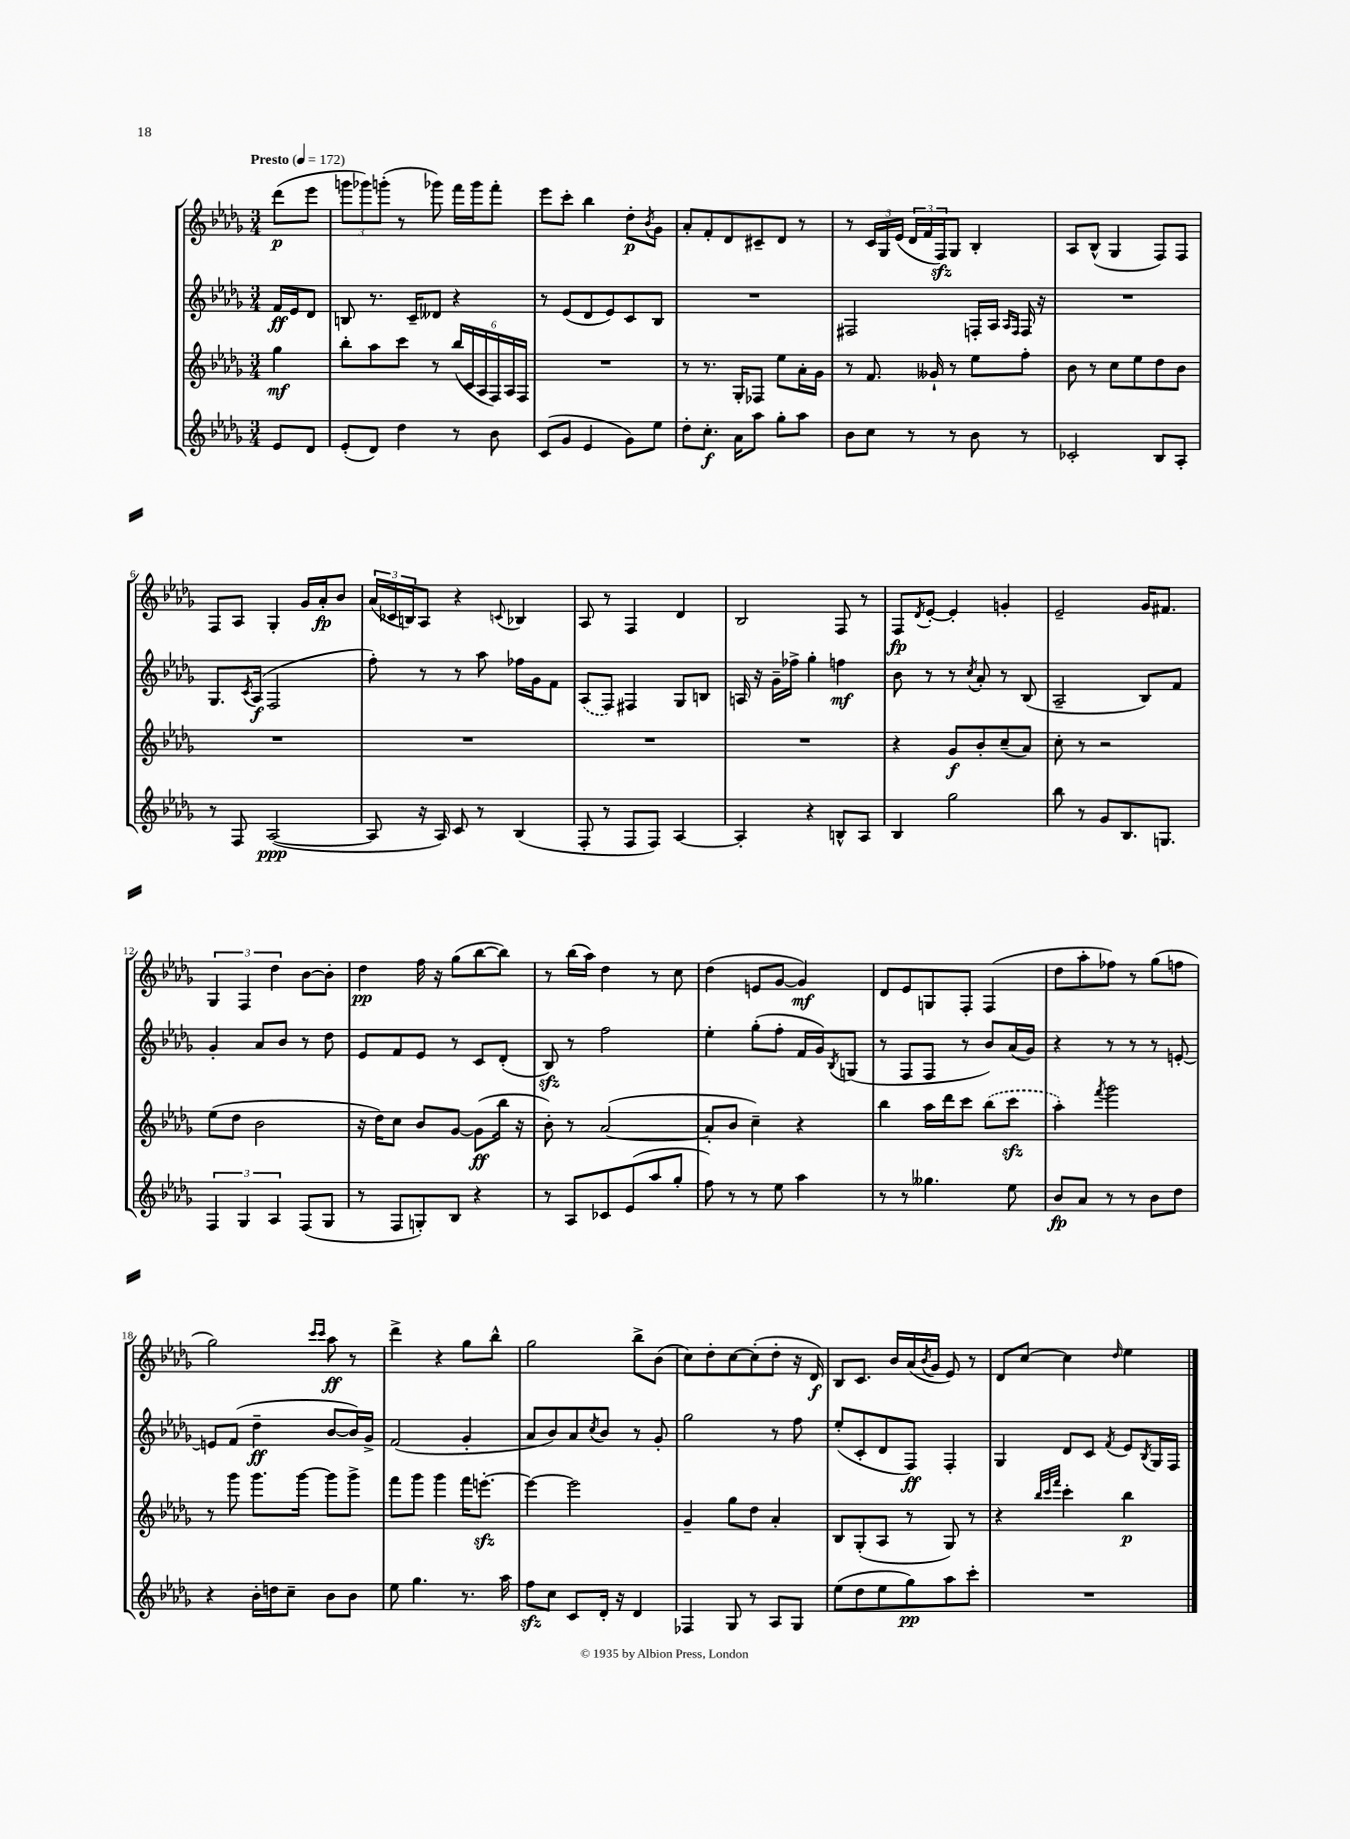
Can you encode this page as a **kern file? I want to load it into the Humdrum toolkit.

**kern	**dynam	**kern	**dynam	**kern	**dynam	**kern	**dynam
*part4	*part4	*part3	*part3	*part2	*part2	*part1	*part1
*staff4	*staff4	*staff3	*staff3	*staff2	*staff2	*staff1	*staff1
*clefG2	*	*clefG2	*	*clefG2	*	*clefG2	*
*k[b-e-a-d-g-]	*	*k[b-e-a-d-g-]	*	*k[b-e-a-d-g-]	*	*k[b-e-a-d-g-]	*
*M3/4	*	*M3/4	*	*M3/4	*	*M3/4	*
*MM172	*	*MM172	*	*MM172	*	*MM172	*
=	=	=	=	=	=	=	=
!	!	!	!	!	!	!LO:TX:a:B:t=Presto	!
8e-/L	.	4gg-\	mf	16f/LL	ff	(8ddd-\L	p
.	.	.	.	16e-/J	.	.	.
8d-/J	.	.	.	8d-/J	.	8eee-\J	.
=1	=1	=1	=1	=1	=1	=1	=1
(8e-'/L	.	8bb-'\L	.	8Bn/	.	12gggn\L	.
.	.	.	.	.	.	12ggg-X\)	.
8d-/J)	.	8aa-\	.	8.r	.	.	.
.	.	.	.	.	.	(12gggn'\J	.
4dd-\	.	8ccc\J	.	.	.	8r	.
.	.	.	.	16c~/KL	.	.	.
.	.	8r	.	8d--X/J	.	8ggg-X\)	.
8r	.	(24bb-/LL	.	4r	.	16fff\LL	.
.	.	24c/	.	.	.	.	.
.	.	.	.	.	.	16ggg-\J	.
.	.	24A-/	.	.	.	.	.
8b-\	.	24F/)	.	.	.	8fff'\J	.
.	.	24A-/	.	.	.	.	.
.	.	24F/JJ	.	.	.	.	.
=2	=2	=2	=2	=2	=2	=2	=2
(8c/L	.	2.r	.	8r	.	8eee-\L	.
8g-/J	.	.	.	(8e-/L	.	8ccc'\J	.
4e-/	.	.	.	8d-/	.	4bb-\	.
.	.	.	.	8e-/)	.	.	.
8g-\L)	.	.	.	8c/	.	8dd-'\L	p
.	.	.	.	.	.	8qb-/	.
8ee-\J	.	.	.	8B-/J	.	8g-\J	.
=3	=3	=3	=3	=3	=3	=3	=3
8dd-'\L	.	8r	.	2.r	.	8a-'/L	.
8.cc'\J	f	8.r	.	.	.	8f'/	.
.	.	.	.	.	.	8d-/	.
16a-\KL	.	16G-'/KL	.	.	.	.	.
8aa-\J	.	8F-X/J	.	.	.	8c#X~/	.
8gg-'\L	.	8ee-\L	.	.	.	8d-/J	.
8aa-\J	.	16a-'\L	.	.	.	8r	.
.	.	16g-\JJ	.	.	.	.	.
=4	=4	=4	=4	=4	=4	=4	=4
8b-\L	.	8r	.	2F#X/	.	8r	.
8cc\J	.	8.f/	.	.	.	24c/LL	.
.	.	.	.	.	.	24G-/	.
.	.	.	.	.	.	(24e-/JJ	.
8r	.	.	.	.	.	24d-/LL	.
.	.	.	.	.	.	24f/	.
.	.	16g--X`/	.	.	.	.	.
.	.	.	.	.	.	24Fzz/J)	.
8r	.	8r	.	.	.	8G-/J	.
8b-\	.	8ee-\L	.	16Fn'/LL	.	4B-'/	.
.	.	.	.	16A-/JJ	.	.	.
.	.	.	.	16qqA-/LL	.	.	.
.	.	.	.	16qqF/JJ	.	.	.
8r	.	8ff'\J	.	16F/	.	.	.
.	.	.	.	16r	.	.	.
=5	=5	=5	=5	=5	=5	=5	=5
2c-X'/	.	8b-\	.	2.r	.	8A-/L	.
.	.	8r	.	.	.	(8B-^^/J	.
.	.	8cc\L	.	.	.	4G-/	.
.	.	8ee-\	.	.	.	.	.
8B-/L	.	8dd-\	.	.	.	8F/L)	.
8A-'/J	.	8b-\J	.	.	.	8F/J	.
!!LO:LB:g=z
=6	=6	=6	=6	=6	=6	=6	=6
8r	.	2.r	.	8.G-/L	.	8F/L	.
8F/	.	.	.	.	.	8A-/J	.
.	.	.	.	8qc/	.	.	.
.	.	.	.	(16A-/Jk	f	.	.
([2A-/	ppp	.	.	2F/	.	4G-'/	.
.	.	.	.	.	.	16g-/LL	.
.	.	.	.	.	.	16a-'/J	fp
.	.	.	.	.	.	8b-/J	.
=7	=7	=7	=7	=7	=7	=7	=7
8A-/]	.	2.r	.	8ff'\)	.	(24a-/LL	.
.	.	.	.	.	.	24c-X/	.
.	.	.	.	.	.	24Bn/J)	.
16r	.	.	.	8r	.	8A-/J	.
16A-/)	.	.	.	.	.	.	.
8c/	.	.	.	8r	.	4r	.
8r	.	.	.	8aa-\	.	.	.
.	.	.	.	.	.	8qqcn/	.
(4B-/	.	.	.	16ff-X\LL	.	4B-X/	.
.	.	.	.	16g-\J	.	.	.
.	.	.	.	8f\J	.	.	.
=8	=8	=8	=8	=8	=8	=8	=8
8F'/	.	2.r	.	(8A-/L	.	8A-/	.
8r	.	.	.	8F/J)	.	8r	.
8F/L	.	.	.	4F#X/	.	4F/	.
8F/J)	.	.	.	.	.	.	.
[4A-/	.	.	.	8G-/L	.	4d-/	.
.	.	.	.	8Bn/J	.	.	.
=9	=9	=9	=9	=9	=9	=9	=9
4A-'/]	.	2.r	.	16An/	.	2B-/	.
.	.	.	.	16r	.	.	.
.	.	.	.	16g-~\LL	.	.	.
.	.	.	.	16ff-X^\JJ	.	.	.
4r	.	.	.	4gg-'\	.	.	.
8Bn^^/L	.	.	.	4ffn\	mf	8F/	.
8A-/J	.	.	.	.	.	8r	.
=10	=10	=10	=10	=10	=10	=10	=10
4B-/	.	4r	.	8b-\	.	8F/L	fp
.	.	.	.	.	.	8qd-/	.
.	.	.	.	8r	.	[8e-'/J	.
2gg-\	.	8g-/L	f	8r	.	4e-'/]	.
.	.	.	.	8qcc/	.	.	.
.	.	8b-'/	.	8a-'/	.	.	.
.	.	(8cc~/	.	8r	.	4gn'/	.
.	.	8a-/J)	.	(8B-/	.	.	.
=11	=11	=11	=11	=11	=11	=11	=11
8bb-\	.	8cc'\	.	2A-~/	.	2e-~/	.
8r	.	8r	.	.	.	.	.
8g-/L	.	2r	.	.	.	.	.
8.B-/	.	.	.	.	.	.	.
.	.	.	.	8B-/L)	.	16g-/KL	.
8.Gn/J	.	.	.	.	.	8.f#X/J	.
.	.	.	.	8f/J	.	.	.
!!LO:LB:g=z
=12	=12	=12	=12	=12	=12	=12	=12
6F/	.	(8ee-\L	.	4g-'/	.	6G-/	.
.	.	8dd-\J	.	.	.	.	.
6G-/	.	.	.	.	.	6F/	.
.	.	2b-\	.	8a-/L	.	.	.
6A-/	.	.	.	.	.	6dd-\	.
.	.	.	.	8b-/J	.	.	.
(8F/L	.	.	.	8r	.	[8b-\L	.
8G-/J	.	.	.	8dd-\	.	8b-'\J]	.
=13	=13	=13	=13	=13	=13	=13	=13
8r	.	16r	.	8e-/L	.	4dd-\	pp
.	.	16dd-\KL)	.	.	.	.	.
8F/L	.	8cc\J	.	8f/	.	.	.
8Gn'/)	.	8b-/L	.	8e-/J	.	16ff\	.
.	.	.	.	.	.	16r	.
8B-/J	.	[8g-/J	.	8r	.	(8gg-\L	.
4r	.	(8g-\L]	ff	8c/L	.	[8bb-\	.
.	.	16bb-\Jk	.	(8d-'/J	.	8bb-\J])	.
.	.	16r	.	.	.	.	.
=14	=14	=14	=14	=14	=14	=14	=14
8r	.	8b-'\)	.	8B-zz/)	.	8r	.
8A-/L	.	8r	.	8r	.	(16bb-\LL	.
.	.	.	.	.	.	16aa-\JJ)	.
8c-X/	.	([2a-/	.	2ff\	.	4dd-\	.
(8e-/	.	.	.	.	.	.	.
8aa-/	.	.	.	.	.	8r	.
8gg-'/J	.	.	.	.	.	8cc\	.
=15	=15	=15	=15	=15	=15	=15	=15
8ff\)	.	8a-'/L]	.	4ee-'\	.	(4dd-\	.
8r	.	8b-/J	.	.	.	.	.
8r	.	4cc~\)	.	(8gg-'\L	.	8en/L	.
8ee-\	.	.	.	8ff'\J	.	[8g-/J	.
4aa-\	.	4r	.	16f/LL	.	4g-/])	mf
.	.	.	.	16g-/J)	.	.	.
.	.	.	.	8qB-/	.	.	.
.	.	.	.	(8Gn/J	.	.	.
=16	=16	=16	=16	=16	=16	=16	=16
8r	.	4bb-\	.	8r	.	8d-/L	.
8r	.	.	.	8F/L	.	8e-/	.
4.gg--X\	.	16aa-\LL	.	8F/J	.	8Gn/	.
.	.	16ddd-\J	.	.	.	.	.
.	.	8ccc\J	.	8r	.	8F'/J	.
.	.	(8bb-\L	.	8b-/L)	.	(4F/	.
8ee-\	.	8ccczz\J	.	(16a-/L	.	.	.
.	.	.	.	16g-/JJ)	.	.	.
=17	=17	=17	=17	=17	=17	=17	=17
8b-/L	fp	4aa-'\)	.	4r	.	8dd-\L	.
8a-/J	.	.	.	.	.	8aa-'\	.
.	.	8qfff/	.	.	.	.	.
8r	.	2ggg-\	.	8r	.	8ff-X\J)	.
8r	.	.	.	8r	.	8r	.
8b-\L	.	.	.	8r	.	(8gg-\L	.
8dd-\J	.	.	.	[8en'/	.	8ffn\J	.
!!LO:LB:g=z
=18	=18	=18	=18	=18	=18	=18	=18
4r	.	8r	.	8en/L]	.	2gg-\)	.
.	.	8ggg-\	.	(8f/J	.	.	.
16b-'\LL	.	8.ggg-\L	.	4dd-~\	ff	.	.
16ddn\J	.	.	.	.	.	.	.
8cc~\J	.	.	.	.	.	.	.
.	.	[16ggg-\Jk	.	.	.	.	.
.	.	.	.	.	.	16qqccc/LL	.
.	.	.	.	.	.	16qqccc/JJ	.
8b-\L	.	8ggg-\L]	.	[8b-/L	.	8aa-\	ff
8b-\J	.	8ggg-^\J	.	16b-/L])	.	8r	.
.	.	.	.	16g-^/JJ	.	.	.
=19	=19	=19	=19	=19	=19	=19	=19
8ee-\	.	8fff\L	.	(2f/	.	4ddd-^\	.
4.gg-\	.	8ggg-\J	.	.	.	.	.
.	.	4ggg-\	.	.	.	4r	.
8.r	.	16fff\KL	.	4g-'/	.	8gg-\L	.
.	.	[8.eeenzz'\J	.	.	.	.	.
.	.	.	.	.	.	8bb-^^\J	.
16aa-\	.	.	.	.	.	.	.
=20	=20	=20	=20	=20	=20	=20	=20
8ffzz\L	.	4eee\_	.	8a-/L	.	2gg-\	.
8cc\J	.	.	.	8b-/)	.	.	.
8c/L	.	2eee\]	.	8a-/	.	.	.
.	.	.	.	8qcc/	.	.	.
16d-'/Jk	.	.	.	8b-/J	.	.	.
16r	.	.	.	.	.	.	.
4d-/	.	.	.	8r	.	8bb-^\L	.
.	.	.	.	8g-'/	.	(8b-\J	.
=21	=21	=21	=21	=21	=21	=21	=21
4F-X/	.	4g-~/	.	2gg-\	.	8cc\L)	.
.	.	.	.	.	.	8dd-'\	.
8G-/	.	8gg-\L	.	.	.	[8cc\	.
8r	.	8dd-\J	.	.	.	(8cc'\]	.
8A-/L	.	4a-'/	.	8r	.	8dd-'\J	.
8G-/J	.	.	.	8ff\	.	16r	.
.	.	.	.	.	.	16d-/)	f
=22	=22	=22	=22	=22	=22	=22	=22
(8ee-\L	.	8B-/L	.	(8ee-'/L	.	8B-/L	.
8dd-\	.	(8G-'/	.	8c'/	.	8.c/J	.
8ee-\	.	8A-/J	.	8d-/	.	.	.
.	.	.	.	.	.	16b-/LL	.
8gg-\)	pp	8r	.	8F/J)	ff	(16a-/	.
.	.	.	.	.	.	8qb-/	.
.	.	.	.	.	.	16g-/JJ	.
8aa-\	.	8G-/)	.	4F'/	.	8e-/)	.
8ccc'\J	.	8r	.	.	.	8r	.
=23	=23	=23	=23	=23	=23	=23	=23
2.r	.	4r	.	4G-/	.	8d-/L	.
.	.	.	.	.	.	[8cc/J	.
.	.	32qqbb-/LLL	.	.	.	.	.
.	.	32qqccc/	.	.	.	.	.
.	.	32qqfff/JJJ	.	.	.	.	.
.	.	4ccc'\	.	8d-/L	.	4cc\]	.
.	.	.	.	8c/J	.	.	.
.	.	.	.	8qf/	.	16qqdd-/	.
.	.	4bb-\	p	8e-/L	.	4ee-\	.
.	.	.	.	8qB-/	.	.	.
.	.	.	.	16G-/L	.	.	.
.	.	.	.	16F/JJ	.	.	.
==	==	==	==	==	==	==	==
*-	*-	*-	*-	*-	*-	*-	*-
